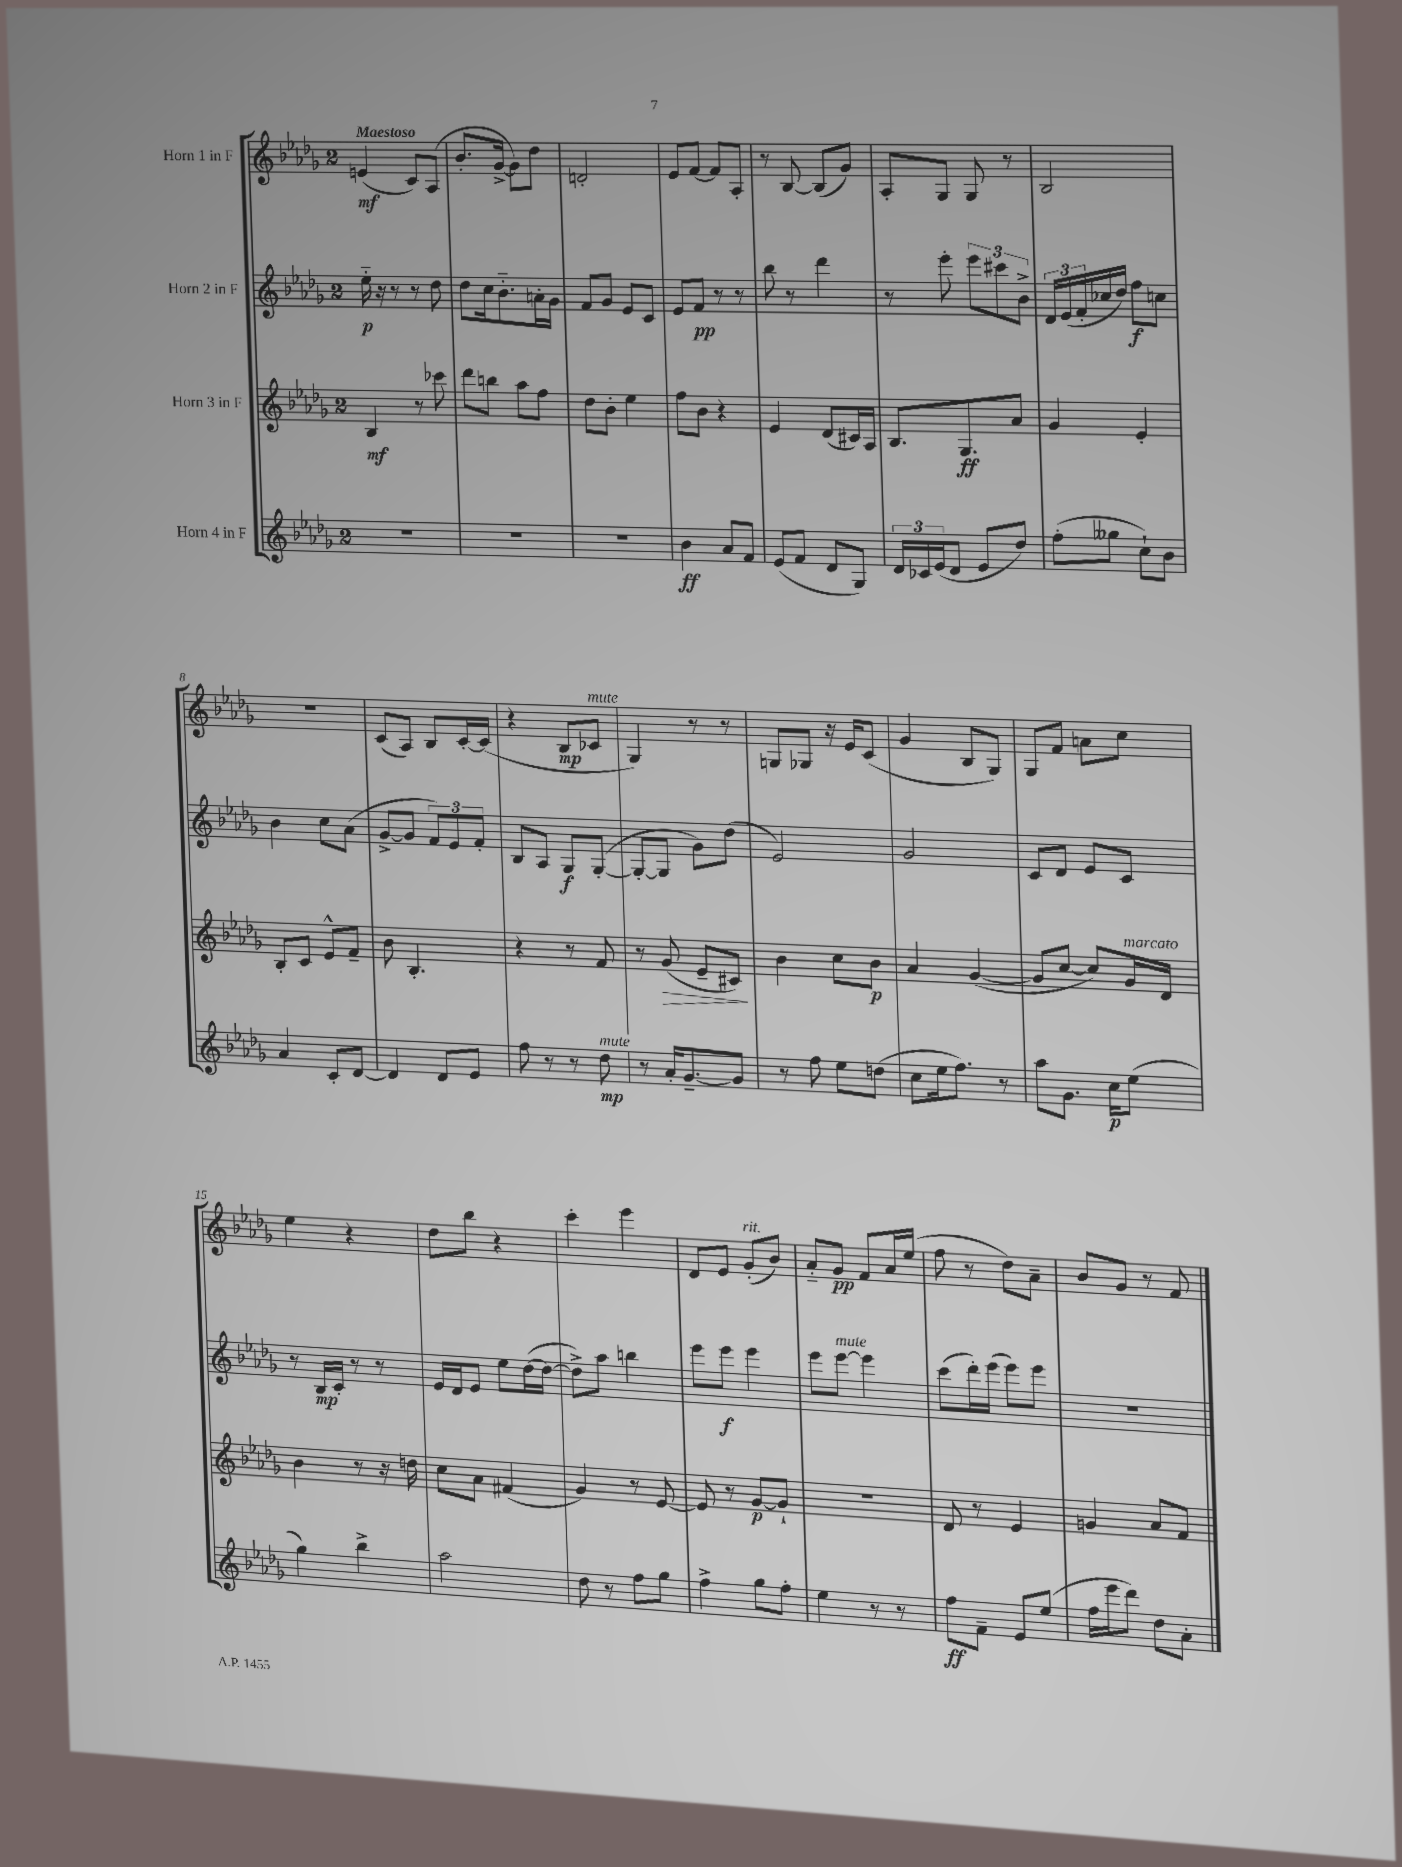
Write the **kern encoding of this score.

**kern	**dynam	**kern	**dynam	**kern	**dynam	**kern	**dynam
*part4	*part4	*part3	*part3	*part2	*part2	*part1	*part1
*staff4	*staff4	*staff3	*staff3	*staff2	*staff2	*staff1	*staff1
*I"Horn 4 in F	*	*I"Horn 3 in F	*	*I"Horn 2 in F	*	*I"Horn 1 in F	*
*clefG2	*	*clefG2	*	*clefG2	*	*clefG2	*
*k[b-e-a-d-g-]	*	*k[b-e-a-d-g-]	*	*k[b-e-a-d-g-]	*	*k[b-e-a-d-g-]	*
*M2/4	*	*M2/4	*	*M2/4	*	*M2/4	*
=1	=1	=1	=1	=1	=1	=1	=1
!	!	!	!	!	!	!LO:TX:a:B:t=Maestoso	!
2r	.	4B-/	mf	16ee-\	p	(4en/	mf
.	.	.	.	16r	.	.	.
.	.	.	.	8r	.	.	.
.	.	8r	.	8r	.	8c/L)	.
.	.	8ccc-X\	.	8dd-\	.	(8A-/J	.
=2	=2	=2	=2	=2	=2	=2	=2
2r	.	8ddd-\L	.	8dd-\L	.	8.b-'/L	.
.	.	8bbn\J	.	16cc\k	.	.	.
.	.	.	.	8.b-\	.	[16g-^/Jk	.
.	.	8aa-\L	.	.	.	8g-\L])	.
.	.	8ff\J	.	16an'\L	.	8dd-\J	.
.	.	.	.	16g-\JJ	.	.	.
=3	=3	=3	=3	=3	=3	=3	=3
2r	.	8dd-\L	.	8f/L	.	2dn'/	.
.	.	8b-'\J	.	8g-/J	.	.	.
.	.	4ee-\	.	8e-/L	.	.	.
.	.	.	.	8c/J	.	.	.
=4	=4	=4	=4	=4	=4	=4	=4
4b-\	ff	8ff\L	.	8e-/L	.	8e-/L	.
.	.	8b-\J	.	8f/J	pp	[8f/J	.
8a-/L	.	4r	.	8r	.	8f/L]	.
8f/J	.	.	.	8r	.	8A-'/J	.
=5	=5	=5	=5	=5	=5	=5	=5
(8e-/L	.	4e-/	.	8bb-\	.	8r	.
8f/J	.	.	.	8r	.	[8B-/	.
8d-/L	.	(8d-/L	.	4ddd-\	.	(8B-/L]	.
8G-/J)	.	16c#X/L)	.	.	.	8g-/J)	.
.	.	16A-/JJ	.	.	.	.	.
=6	=6	=6	=6	=6	=6	=6	=6
24d-/LL	.	8.B-/L	.	8r	.	8A-'/L	.
24c-X/	.	.	.	.	.	.	.
(24e-/J	.	.	.	.	.	.	.
8d-/J	.	.	.	8eee-'\	.	8G-/J	.
.	.	8.G-/	ff	.	.	.	.
8e-/L	.	.	.	12eee-\L	.	8G-/	.
.	.	.	.	12ccc#X\	.	.	.
8dd-/J)	.	8a-/J	.	.	.	8r	.
.	.	.	.	12b-^\J	.	.	.
=7	=7	=7	=7	=7	=7	=7	=7
(8ff'\L	.	4g-/	.	24d-/LL	.	2B-/	.
.	.	.	.	(24e-/	.	.	.
.	.	.	.	24f'/	.	.	.
8gg--X\J	.	.	.	16cc-X/	.	.	.
.	.	.	.	16dd-/JJ)	.	.	.
8cc`\L)	.	4e-'/	.	8ff\L	f	.	.
8b-\J	.	.	.	8ccn\J	.	.	.
!!LO:LB:g=z
=8	=8	=8	=8	=8	=8	=8	=8
4a-/	.	8B-'/L	.	4b-\	.	2r	.
.	.	8c/J	.	.	.	.	.
8c'/L	.	8e-^^/L	.	8cc\L	.	.	.
[8d-/J	.	8f~/J	.	(8a-\J	.	.	.
=9	=9	=9	=9	=9	=9	=9	=9
4d-/]	.	8b-\	.	[8g-^/L	.	(8c/L	.
.	.	4.B-'/	.	8g-/J]	.	8A-/J)	.
8d-/L	.	.	.	12f/L)	.	8B-/L	.
.	.	.	.	12e-/	.	.	.
8e-/J	.	.	.	.	.	[16c'/L	.
.	.	.	.	12f'/J	.	.	.
.	.	.	.	.	.	(16c/JJ]	.
=10	=10	=10	=10	=10	=10	=10	=10
8ff\	.	4r	.	8B-/L	.	4r	.
8r	.	.	.	8A-/J	.	.	.
8r	.	8r	.	8G-/L	f	8B-/L	mp
!	!	!	!	!	!	!LO:TX:a:i:t=mute	!
!LO:TX:a:i:t=mute	!	!	!	!	!	!	!
8dd-\	mp	8f/	.	([8G-'/J	.	8c-X/J	.
=11	=11	=11	=11	=11	=11	=11	=11
8r	.	8r	.	8G-'/L_	.	4G-/)	.
!	!	!	!LO:HP:b	!	!	!	!
16a-'/KL	.	(8g-/	>	8G-/J]	.	.	.
[8.g-~/	.	.	.	.	.	.	.
.	.	8e-~/L	.	8g-\L)	.	8r	.
8g-/J]	.	8c#X/J)	.	(8dd-\J	.	8r	.
.	.	.	]	.	.	.	.
=12	=12	=12	=12	=12	=12	=12	=12
8r	.	4b-\	.	2e-/)	.	8Gn/L	.
8ff\	.	.	.	.	.	8G-X/J	.
8ee-\L	.	8cc\L	.	.	.	16r	.
.	.	.	.	.	.	16e-/KL	.
(8ddn\J	.	8b-\J	p	.	.	(8c/J	.
=13	=13	=13	=13	=13	=13	=13	=13
8cc\L	.	4a-/	.	2g-/	.	4g-/	.
16ee-\k	.	.	.	.	.	.	.
8.ff\J)	.	.	.	.	.	.	.
.	.	([4g-/	.	.	.	8B-/L	.
8r	.	.	.	.	.	8G-/J)	.
=14	=14	=14	=14	=14	=14	=14	=14
8aa-\L	.	8g-/L]	.	8c/L	.	8G-/L	.
8.g-\J	.	[8cc/J	.	8d-/J	.	8f/J	.
.	.	8cc/L])	.	8e-/L	.	8an\L	.
16cc\KL	p	.	.	.	.	.	.
!	!	!LO:TX:a:i:t=marcato	!	!	!	!	!
(8ee-\J	.	16g-/L	.	8c/J	.	8cc\J	.
.	.	16d-/JJ	.	.	.	.	.
!!LO:LB:g=z
=15	=15	=15	=15	=15	=15	=15	=15
4gg-\)	.	4b-\	.	8r	.	4ee-\	.
.	.	.	.	16B-/LL	mp	.	.
.	.	.	.	16c'/JJ	.	.	.
4bb-^\	.	8r	.	8r	.	4r	.
.	.	16r	.	8r	.	.	.
.	.	16ddn\	.	.	.	.	.
=16	=16	=16	=16	=16	=16	=16	=16
2aa-\	.	8cc\L	.	16e-/LL	.	8dd-\L	.
.	.	.	.	16d-/J	.	.	.
.	.	8a-\J	.	8e-/J	.	8bb-\J	.
.	.	(4f#X/	.	8ee-\L	.	4r	.
.	.	.	.	([16dd-\L	.	.	.
.	.	.	.	16dd-\JJ_	.	.	.
=17	=17	=17	=17	=17	=17	=17	=17
8dd-\	.	4g-/)	.	8dd-^\L])	.	4ccc'\	.
8r	.	.	.	8aa-\J	.	.	.
8ff\L	.	8r	.	4bbn\	.	4eee-\	.
8gg-\J	.	[8e-/	.	.	.	.	.
=18	=18	=18	=18	=18	=18	=18	=18
4ff^\	.	8e-/]	.	8eee-\L	.	8d-/L	.
.	.	8r	.	8eee-\J	f	8e-/J	.
!	!	!	!	!	!	!LO:TX:a:i:t=rit.	!
8gg-\L	.	[8g-/L	p	4eee-\	.	(8g-'/L	.
8ff'\J	.	8g-`/J]	.	.	.	8b-/J)	.
=19	=19	=19	=19	=19	=19	=19	=19
4ee-\	.	2r	.	8eee-\L	.	8a-/L	.
!	!	!	!	!LO:TX:a:i:t=mute	!	!	!
.	.	.	.	[8eee-\J	.	8g-/J	pp
8r	.	.	.	4eee-\]	.	8f/L	.
8r	.	.	.	.	.	16a-/L	.
.	.	.	.	.	.	(16ee-/JJ	.
=20	=20	=20	=20	=20	=20	=20	=20
8ff\L	ff	8d-/	.	(8ccc\L	.	8ff\	.
8f~\J	.	8r	.	16ddd-'\L)	.	8r	.
.	.	.	.	(16eee-\JJ	.	.	.
8e-/L	.	4e-/	.	8eee-\L)	.	8dd-\L)	.
(8ee-/J	.	.	.	8eee-\J	.	8a-~\J	.
=21	=21	=21	=21	=21	=21	=21	=21
16ff\LL	.	4gn/	.	2r	.	8b-/L	.
16eee-\J	.	.	.	.	.	.	.
8ddd-\J)	.	.	.	.	.	8g-/J	.
8dd-\L	.	8a-/L	.	.	.	8r	.
8a-'\J	.	8f/J	.	.	.	8f/	.
==	==	==	==	==	==	==	==
*-	*-	*-	*-	*-	*-	*-	*-
